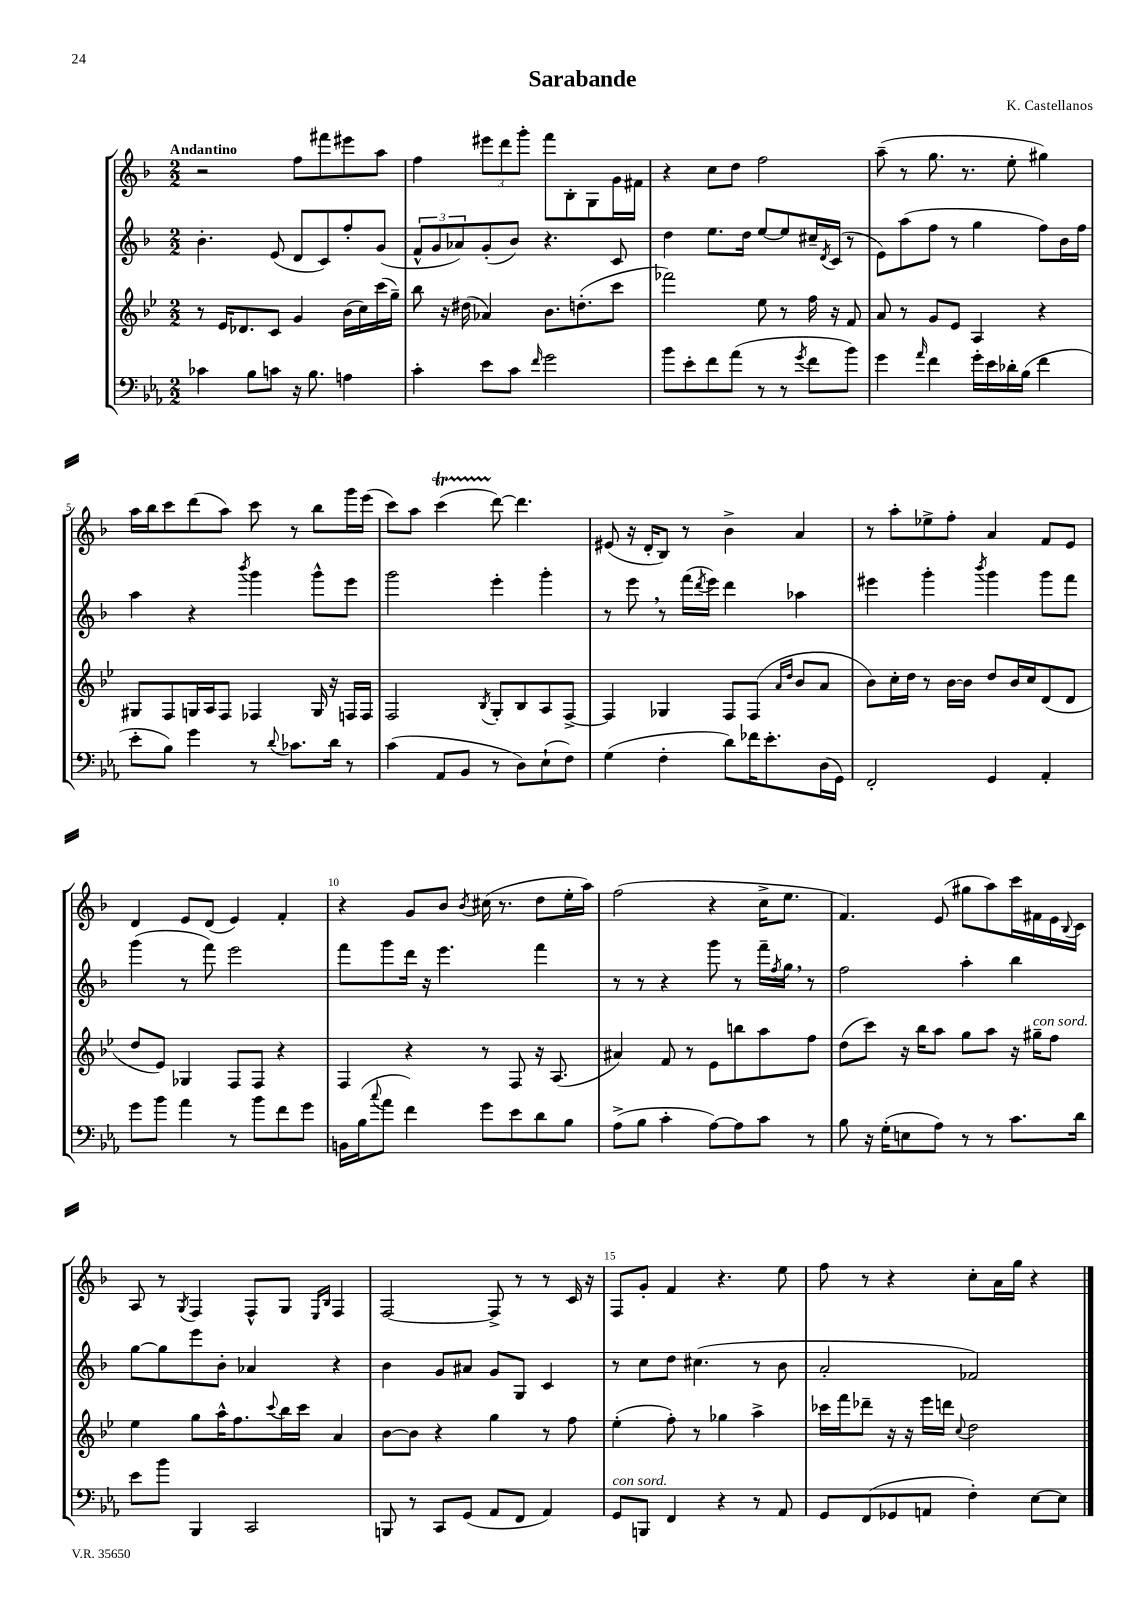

**kern	**kern	**kern	**kern
*staff4	*staff3	*staff2	*staff1
*clefF4	*clefG2	*clefG2	*clefG2
*k[b-e-a-]	*k[b-e-]	*k[b-]	*k[b-]
*M2/2	*M2/2	*M2/2	*M2/2
4c-	8r	4.b-'	2r
.	16e-	.	.
.	8.d-	.	.
8B-	.	.	.
8c	8c	(8e	.
16r	4g	8d	8ff
8.B-	.	.	.
.	.	8c)	8fff#
4A	(16b-	8ff'	8eee#
.	16cc)	.	.
.	(16ccc	(8g	8aa
.	16gg~)	.	.
=	=	=	=
4c'	8bb-	12f^^	4ff
.	.	12g	.
.	16r	.	.
.	.	12a-)	.
.	(16dd#	.	.
8e-	4a-)	(8g'	12eee#
.	.	.	12ddd
8c	.	8b-)	.
.	.	.	12ggg'
16qqf	.	.	.
2g	8.b-	4.r	8fff
.	.	.	8B-'
.	(8.dd'	.	.
.	.	.	8G
.	8ccc	8c	16g
.	.	.	16f#
=	=	=	=
8b-	2fff-)	4dd	4r
8e-'	.	.	.
8f	.	8.ee	8cc
(8a-	.	.	8dd
.	.	16dd	.
8r	8ee-	[8ee	2ff
8r	8r	8ee]	.
8qg	.	.	.
8f	16ff	16cc#~	.
.	.	8qd	.
.	16r	(16c	.
8b-)	8f	8r	.
=	=	=	=
4g	8a	8e)	(8aa~
.	8r	(8aa	8r
16qqa-	.	.	.
4f	8g	8ff	8.gg
.	8e-	8r	.
.	.	.	8.r
16g'	4A	4gg	.
16e-	.	.	.
16d-'	.	.	8ee'
(16B-	.	.	.
4f	4r	8ff)	4gg#)
.	.	16b-	.
.	.	16ff	.
=	=	=	=
8e-'	8G#	4aa	16aa
.	.	.	16bb-
8B-)	8F	.	8ccc
4g	16G	4r	(8ddd
.	16A	.	.
.	8F	.	8aa)
.	.	8qbbb-	.
8r	4F-	4ggg	8ccc
8qqd	.	.	.
8.c-	.	.	8r
.	16G	8ggg^^	8bb-
16d	16r	.	.
8r	16F	8eee	16ggg
.	16F	.	(16eee
=	=	=	=
(4c	2F	2ggg	8ccc)
.	.	.	8aa
8AA-	.	.	(4ccc
8BB-	.	.	.
.	8qB-	.	.
8r	8G'	4eee'	[8ddd)
8D)	8B-	.	4.ddd]
(8E-`	8A	4ggg'	.
8F)	[8F^	.	.
=	=	=	=
(4G	4F]	8r	(8e#
.	.	8eee	16r
.	.	.	16d'
4F'	4G-	8r	8B-)
.	.	(16fff	8r
.	.	8qddd	.
.	.	16eee)	.
8d)	8F	4ddd	4b-^
16f-	(8F	.	.
8.e-'	.	.	.
.	16qqa	.	.
.	16qqdd	.	.
.	8b-	4aa-	4a
(16D	8a	.	.
16GG)	.	.	.
=	=	=	=
2FF'	8b-)	4eee#	8r
.	16cc'	.	8aa'
.	16dd	.	.
.	8r	4ggg'	8ee-^
.	[16b-	.	8ff'
.	16b-]	.	.
.	.	8qbbb-	.
4GG	8dd	4ggg	4a
.	16b-	.	.
.	16cc	.	.
4AA-'	(8d	8ggg	8f
.	8d	8fff	8e
=	=	=	=
8g	8dd	(4ggg	4d
8b-	8e-)	.	.
4a-	4G-	8r	8e
.	.	8fff)	(8d
8r	8F	2eee	4e)
8b-	8F	.	.
8f	4r	.	4f'
8g	.	.	.
=	=	=	=
16BB	4F	8fff	4r
(16B-	.	.	.
8qqcc	.	.	.
8a-	.	8ggg	.
4f)	4r	16ddd	8g
.	.	16r	.
.	.	4.eee	8b-
.	.	.	8qb-
8g	8r	.	(16cc#
.	.	.	8.r
8e-	8F	.	.
8d	16r	4fff	8dd
.	(8.A	.	.
8B-	.	.	16ee'
.	.	.	16aa)
=	=	=	=
(8A-^	4a#)	8r	(2ff
8B-	.	8r	.
4c'	8f	4r	.
.	8r	.	.
[8A-)	8e-	8ggg	4r
8A-]	8bb	8r	.
8c	8aa	16fff~	16cc^
.	.	8qff	.
.	.	16gg	8.ee
8r	8ff	8r	.
=	=	=	=
8B-	(8dd	2ff	4.f)
16r	8ccc)	.	.
(16G'	.	.	.
8E	16r	.	.
.	16bb-	.	.
8A-)	8aa	.	(8e
8r	8gg	4aa'	8gg#
8r	8aa	.	8aa)
8.c	16r	4bb-	16ccc
.	16gg#~	.	16f#
.	8ff	.	16e
.	.	.	8qqB-
16d	.	.	16c
=	=	=	=
8e-	4ee-	[8gg	8A
8b-	.	8gg]	8r
.	.	.	8qG
4BBB-	8gg	8eee	4F
.	16aa^^	8b-'	.
.	8.ff	.	.
2CC	.	4a-	8F^^
.	8qqccc	.	.
.	16bb-	.	8G
.	16ccc	.	.
.	.	.	16qqE
.	.	.	16qqB-
.	4a	4r	4F
=	=	=	=
8BBB	[8b-	4b-	[2F
8r	8b-]	.	.
8CC	4r	8g	.
(8GG	.	8a#	.
8AA-	4gg	8g	8F^]
8FF	.	8G	8r
4AA-)	8r	4c	8r
.	8ff	.	16c
.	.	.	16r
=	=	=	=
8GG	(4ee-'	8r	8F
8BBB	.	8cc	8g'
4FF	8ff')	8dd	4f
.	8r	(4.cc#	.
4r	4gg-	.	4.r
8r	4aa^	8r	.
8AA-	.	8b-	8ee
=	=	=	=
8GG	16ccc-	2a'	8ff
.	16fff	.	.
(8FF	8ddd-~	.	8r
8GG-	16r	.	4r
.	16r	.	.
8AA	16eee-	.	.
.	16ddd	.	.
.	8qqcc	.	.
4F')	2dd	2f-)	8cc'
.	.	.	16a
.	.	.	16gg
[8E-	.	.	4r
8E-]	.	.	.
==	==	==	==
*-	*-	*-	*-
